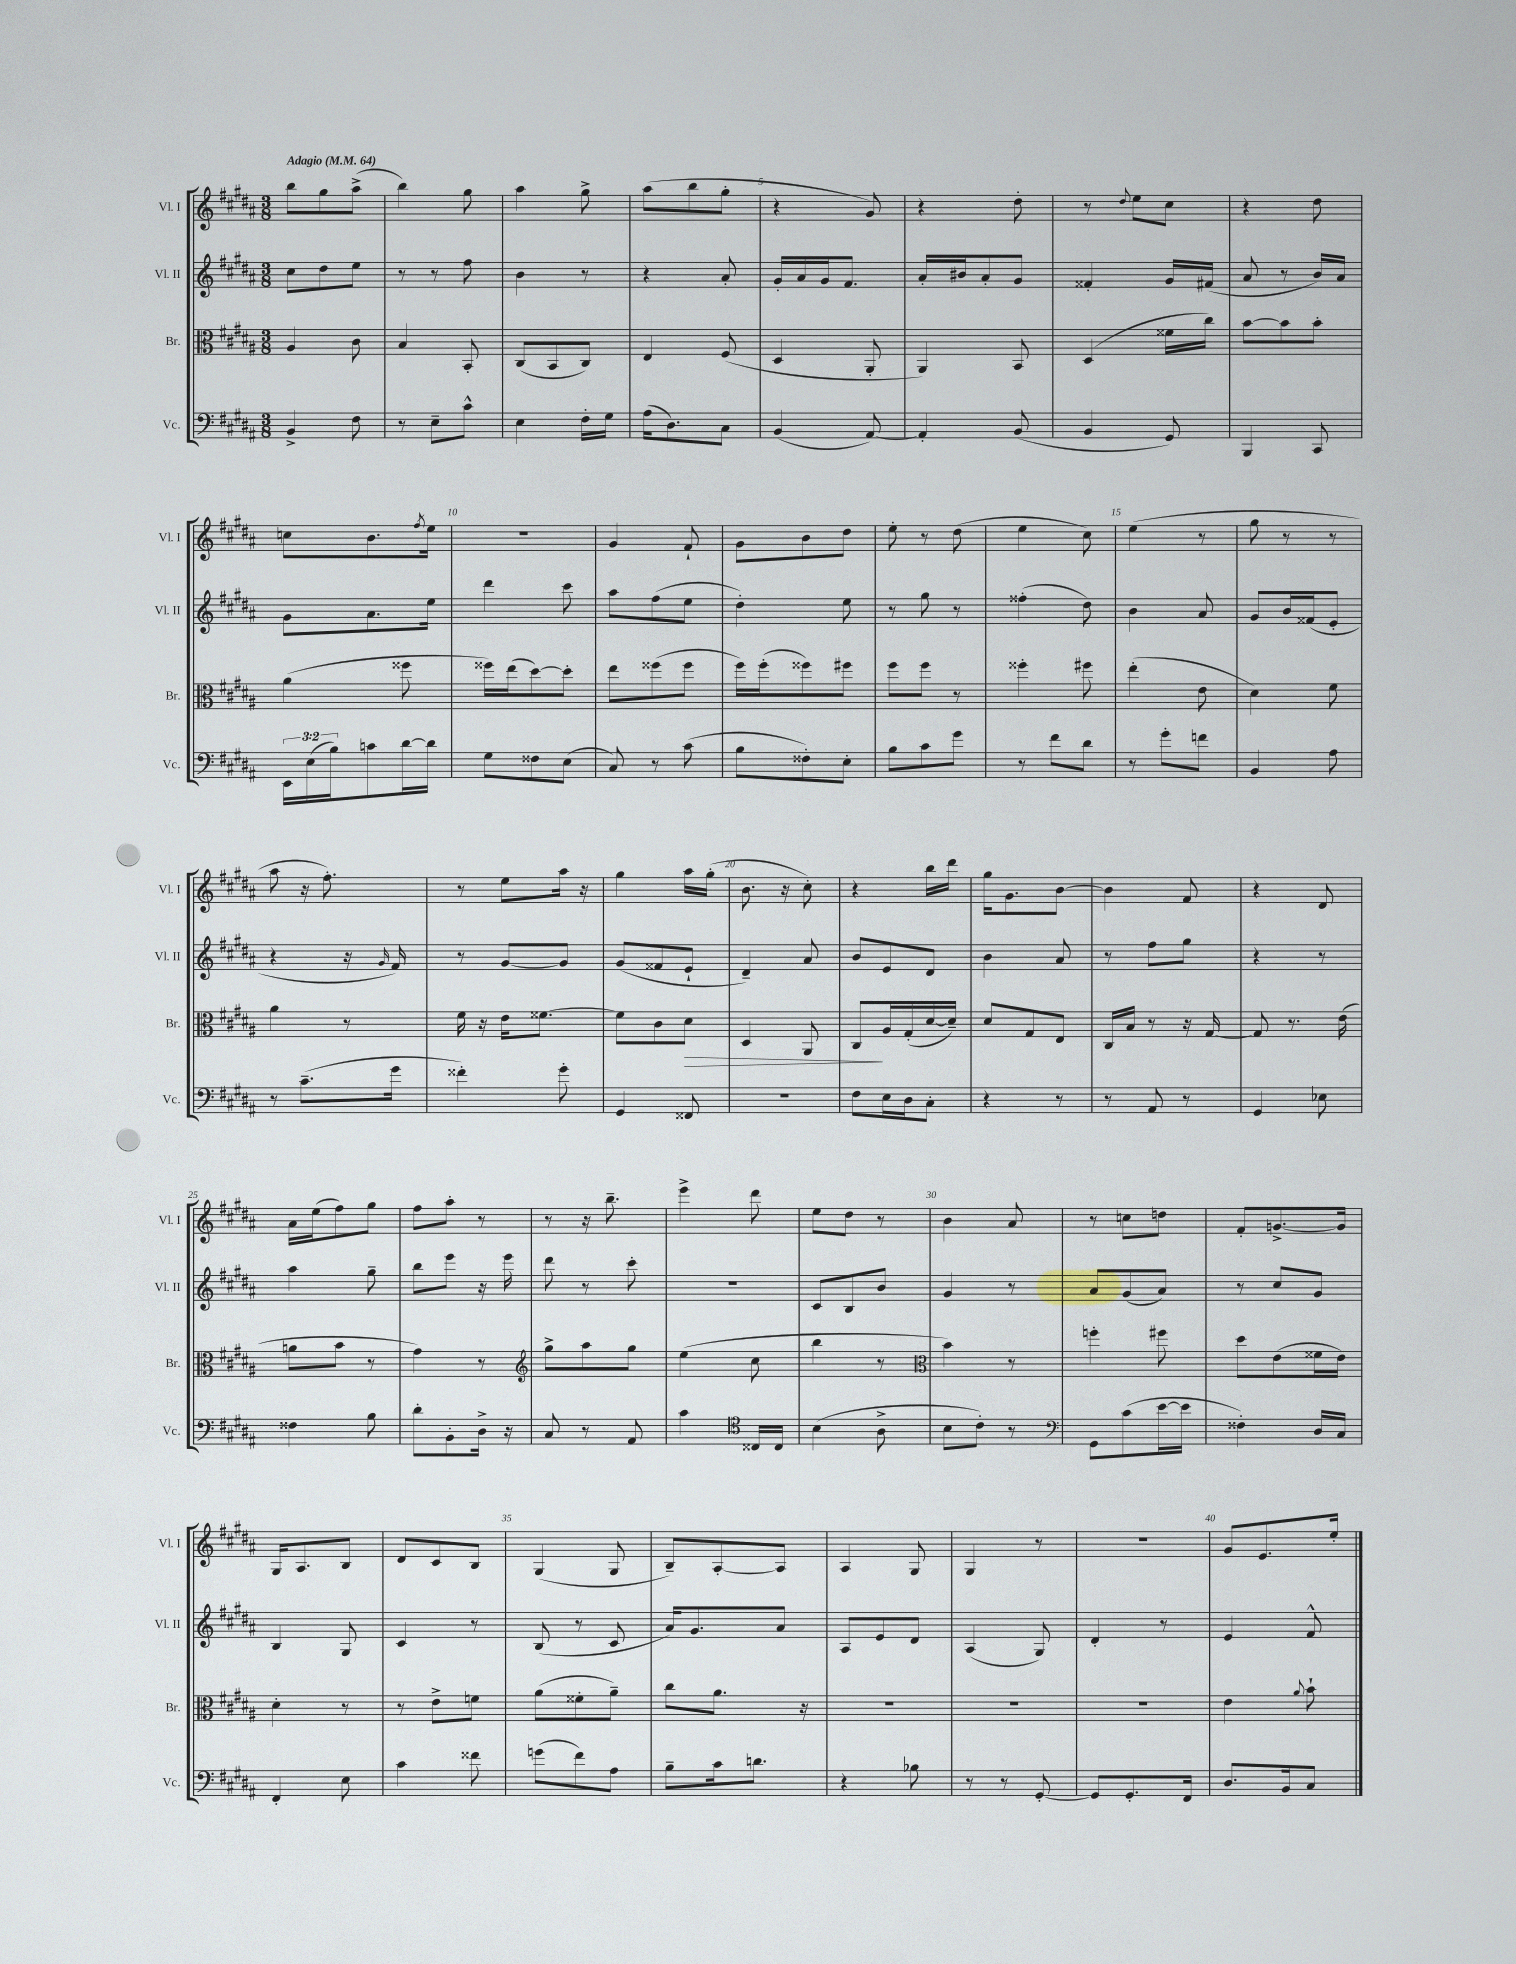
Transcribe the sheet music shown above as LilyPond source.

<<
\new StaffGroup <<
\new Staff = "s0" \with { instrumentName = "Vl. I" shortInstrumentName = "Vl. I" } {
    \clef treble \key b \major \numericTimeSignature \time 3/8 \tempo "Adagio" 4 = 64
    b''8 gis''8 ais''8->( |
    b''4) gis''8 |
    ais''4 gis''8-> |
    ais''8( b''8 gis''8-. |
    r4 gis'8) |
    r4 dis''8-. |
    r8 \appoggiatura { dis''8 } e''8 cis''8 |
    r4 dis''8 |
    c''8 b'8. \acciaccatura { fis''8 } e''16 |
    R4. |
    gis'4 fis'8-! |
    gis'8 b'8 dis''8 |
    e''8-. r8 dis''8( |
    e''4 cis''8) |
    e''4( r8 |
    gis''8 r8 r8 |
    ais''8 r16 fis''8.-.) |
    r8 e''8 ais''16 r16 |
    gis''4 ais''16 gis''16-.( |
    b'8. r16 cis''8-.) |
    r4 b''16 dis'''16 |
    gis''16 gis'8. b'8~ |
    b'4 fis'8 |
    r4 dis'8 |
    ais'16 e''16( fis''8) gis''8 |
    fis''8 ais''8-. r8 |
    r8 r16 b''8.-- |
    e'''4-> dis'''8 |
    e''8 dis''8 r8 |
    b'4 ais'8 |
    r8 c''8 d''8 |
    fis'8-. g'8.~-> g'16 |
    gis16 ais8. b8 |
    dis'8 cis'8 b8 |
    gis4( gis8 |
    b8--) ais8~-. ais8 |
    ais4 gis8 |
    gis4 r8 |
    R4. |
    gis'8 e'8. e''16-. \bar "|." |
}
\new Staff = "s1" \with { instrumentName = "Vl. II" shortInstrumentName = "Vl. II" } {
    \clef treble \key b \major \numericTimeSignature \time 3/8
    cis''8 dis''8 e''8 |
    r8 r8 fis''8 |
    b'4 r8 |
    r4 ais'8-. |
    gis'16-. ais'16 gis'16 fis'8. |
    ais'16-. bis'16 ais'8-. gis'8 |
    fisis'4-. gis'16 fis'16( |
    ais'8 r8 b'16) ais'16 |
    gis'8 ais'8. e''16 |
    dis'''4 cis'''8 |
    ais''8 fis''8( e''8 |
    dis''4-.) e''8 |
    r8 gis''8 r8 |
    fisis''4-.( dis''8) |
    b'4 ais'8 |
    gis'8 b'16 fisis'16( e'8-. |
    r4 r16 \grace { gis'16 } fis'16) |
    r8 gis'8~ gis'8 |
    gis'8( fisis'8 e'8-! |
    dis'4--) ais'8 |
    b'8 e'8 dis'8 |
    b'4 ais'8 |
    r8 fis''8 gis''8 |
    r4 r8 |
    ais''4 gis''8-- |
    b''8 e'''8 r16 e'''16 |
    dis'''8 r8 cis'''8-. |
    R4. |
    cis'8 b8 b'8 |
    gis'4 r8 |
    ais'8 gis'8( ais'8) |
    r8 cis''8 gis'8 |
    b4 gis8 |
    cis'4 r8 |
    b8( r8 cis'8 |
    ais'16) gis'8. ais'8 |
    ais8 e'8 dis'8 |
    ais4( gis8) |
    dis'4-. r8 |
    e'4 fis'8-^ \bar "|." |
}
\new Staff = "s2" \with { instrumentName = "Br." shortInstrumentName = "Br." } {
    \clef alto \key b \major \numericTimeSignature \time 3/8
    ais4 cis'8 |
    b4 b,8-. |
    cis8( b,8 cis8) |
    e4 fis8( |
    dis4 ais,8-. |
    ais,4) b,8 |
    dis4( fisis'16 cis''16) |
    b'8~ b'8 b'8-. |
    ais'4( fisis''8 |
    fisis''16) e''16( dis''8~) dis''8-. |
    e''8 fisis''8( fisis''8 |
    fis''16) fis''16-.( fisis''8) fis''8 |
    fis''8 fis''8 r8 |
    fisis''4-. fis''8 |
    e''4-.( e'8 |
    dis'4) fis'8 |
    ais'4 r8 |
    fis'16 r16 e'16 fisis'8.~ |
    fisis'8 cis'8 dis'8\> |
    dis4 ais,8 |
    cis8\! ais16 gis16-.( dis'16~ dis'16--) |
    dis'8 gis8 e8 |
    cis16 b16 r8 r16 gis16~ |
    gis8 r8. e'16( |
    a'8 b'8 r8 |
    gis'4) r8 |
    \clef treble gis''8-> ais''8 gis''8 |
    e''4( cis''8 |
    b''4 r8 |
    \clef alto b'4) r8 |
    f''4-. fis''8 |
    dis''8 e'8( fisis'16 e'16) |
    dis'4-. r8 |
    r8 e'8-> f'8 |
    ais'8( fisis'8-. ais'8--) |
    cis''8 ais'8. r16 |
    R4. |
    R4. |
    R4. |
    e'4 \appoggiatura { ais'8 } b'8-! \bar "|." |
}
\new Staff = "s3" \with { instrumentName = "Vc." shortInstrumentName = "Vc." } {
    \clef bass \key b \major \numericTimeSignature \time 3/8 \override Staff.TupletNumber.text = #tuplet-number::calc-fraction-text
    b,4-> fis8 |
    r8 e8-- cis'8-^ |
    e4 fis16-. gis16 |
    ais16( dis8.) cis8 |
    b,4( ais,8~) |
    ais,4-. b,8( |
    b,4 gis,8) |
    b,,4 cis,8 |
    \tuplet 3/2 { e,16 e16( b16) } c'8 dis'16~ dis'16 |
    gis8 fisis8 e8( |
    cis8) r8 cis'8( |
    b8 fisis8-.) e8-. |
    b8 cis'8 gis'8 |
    r8 fis'8 dis'8 |
    r8 gis'8-. f'8 |
    b,4 ais8 |
    r8 cis'8.--( gis'16 |
    fisis'4-.) gis'8-. |
    gis,4 fisis,8 |
    R4. |
    fis8 e16 dis16 cis8-. |
    r4 r8 |
    r8 ais,8 r8 |
    gis,4 ees8 |
    fisis4 b8 |
    dis'8-. b,8-. dis16-> r16 |
    cis8 r8 ais,8 |
    cis'4 \clef tenor cisis16 cisis16 |
    b4( ais8-> |
    b8 cis'8-.) r8 |
    \clef bass gis,8 cis'8( e'16~ e'16 |
    fisis4-.) dis16 cis16 |
    fis,4-. e8 |
    cis'4 fisis'8 |
    g'8( fis'8) ais8 |
    b8-- cis'16 d'8. |
    r4 bes8 |
    r8 r8 gis,8~-. |
    gis,8 gis,8.-. fis,16 |
    dis8. b,16 cis8 \bar "|." |
}
>>
>>
\layout { \context { \Score \override BarNumber.break-visibility = ##(#f #t #t) barNumberVisibility = #(every-nth-bar-number-visible 5) } }
